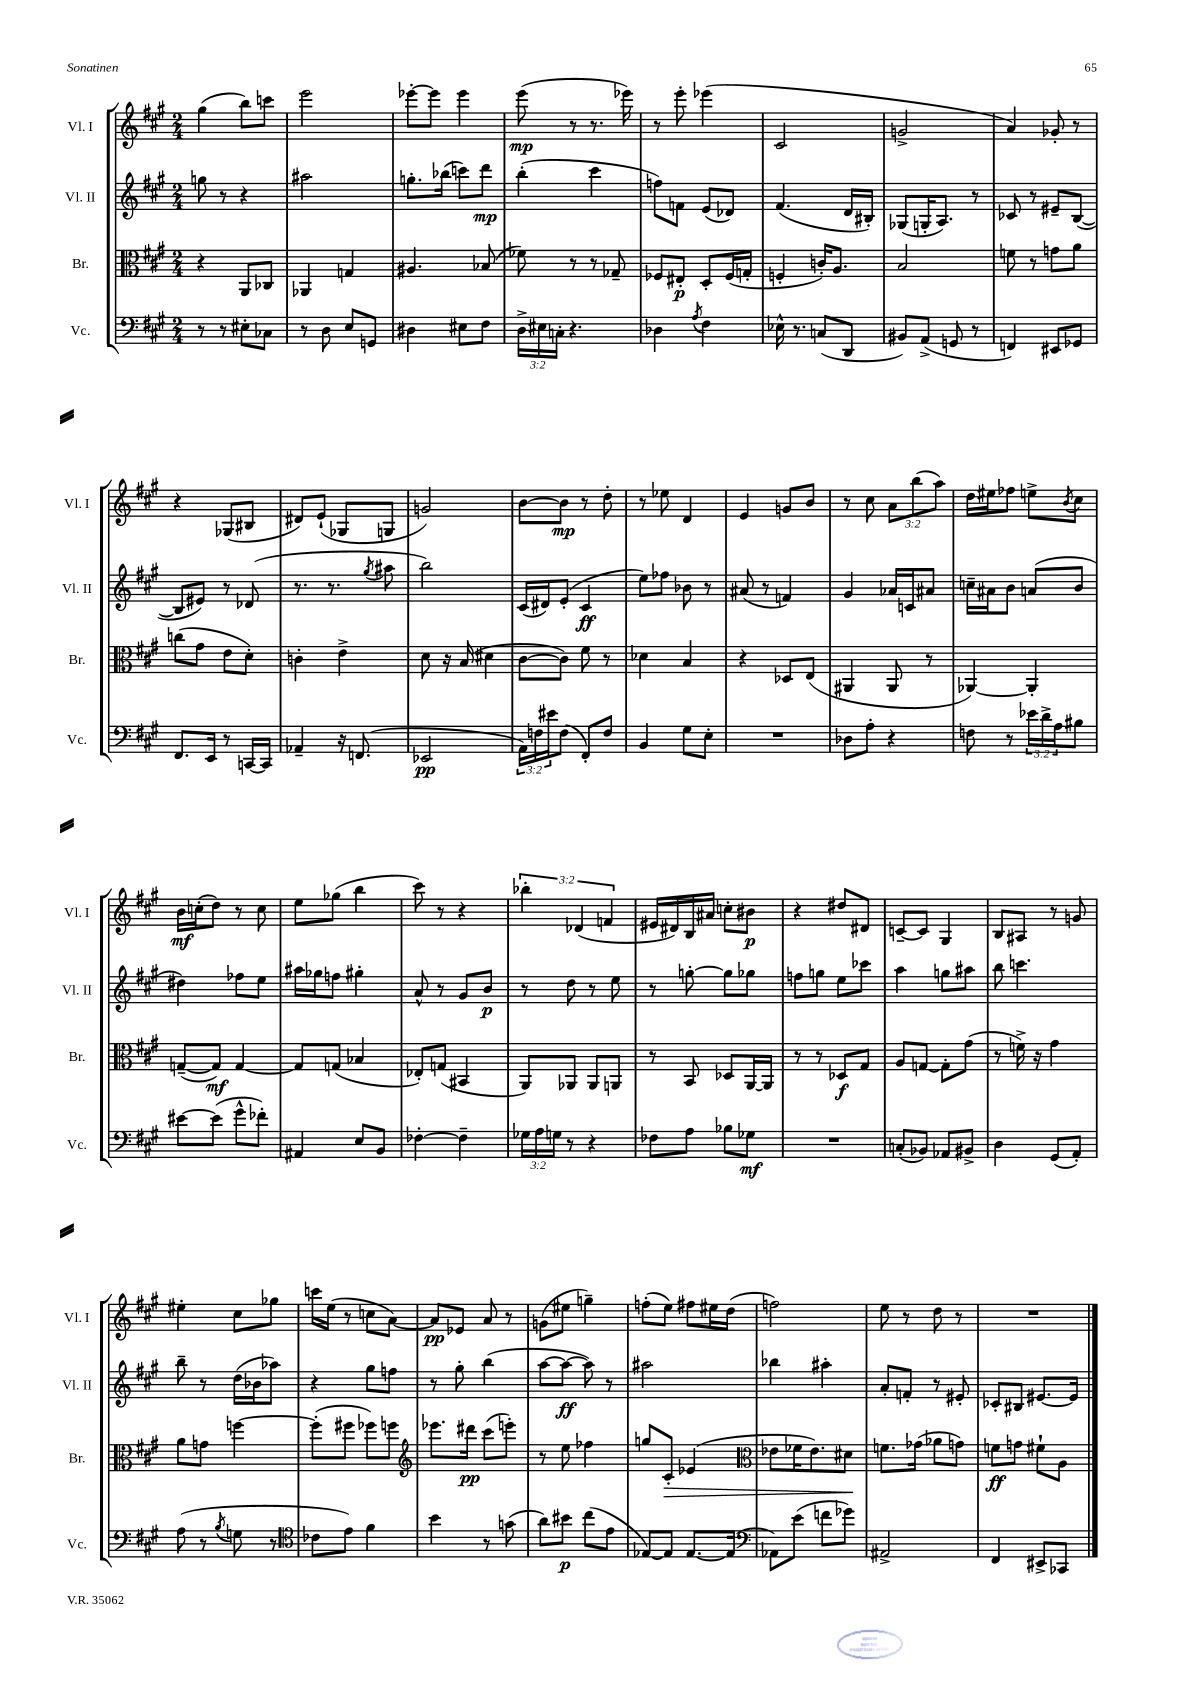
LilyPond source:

<<
\new StaffGroup <<
\new Staff = "s0" \with { instrumentName = "Vl. I" shortInstrumentName = "Vl. I" } {
    \clef treble \key a \major \numericTimeSignature \time 2/4 \override Staff.TupletNumber.text = #tuplet-number::calc-fraction-text
    gis''4( b''8) c'''8 |
    e'''2 |
    ees'''8~-. ees'''8 ees'''4 |
    e'''8\mp( r8 r8. ees'''16) |
    r8 e'''8-. ees'''4( |
    cis'2 |
    g'2-> |
    a'4) ges'8-. r8 |
    r4 ges8( bis8 |
    dis'8) e'8-!( ges8 g8 |
    g'2) |
    b'8~ b'8\mp r8 d''8-. |
    r8 ees''8 d'4 |
    e'4 g'8 b'8 |
    r8 cis''8 \tuplet 3/2 { a'8 b''8( a''8) } |
    d''16 eis''16 fes''8 e''8-> \acciaccatura { b'8 } cis''8 |
    b'16\mf c''16-.( d''8) r8 c''8 |
    e''8 ges''8( b''4 |
    cis'''8) r8 r4 |
    \tuplet 3/2 { bes''4-. des'4( f'4 } |
    eis'16 dis'16) b16 ais'16 c''8-. bis'8\p |
    r4 dis''8 dis'8 |
    c'8~-- c'8 gis4 |
    b8 ais8 r8 g'8 |
    eis''4-. cis''8 ges''8 |
    c'''16 e''16( r8 c''8 a'8~) |
    a'8\pp ees'8 a'8 r8 |
    g'8( eis''8 g''4--) |
    f''8-.( e''8) fis''8 eis''16 d''16( |
    f''2) |
    e''8 r8 d''8 r8 |
    R2 \bar "|." |
}
\new Staff = "s1" \with { instrumentName = "Vl. II" shortInstrumentName = "Vl. II" } {
    \clef treble \key a \major \numericTimeSignature \time 2/4
    g''8 r8 r4 |
    ais''2 |
    g''8.-. bes''16( c'''8) d'''8\mp |
    b''4-.( cis'''4 |
    f''8) f'8 e'8( des'8) |
    fis'4.( d'16 bis16-.) |
    ges8( g16-. a8.) r8 |
    ces'8 r8 eis'8-- b8~( |
    b8 eis'8) r8 des'8( |
    r8. r8. \acciaccatura { gis''8 } ais''8 |
    b''2) |
    cis'16( dis'16) e'8-.( cis'4\ff |
    e''8) fes''8 bes'8 r8 |
    ais'8( r8 f'4) |
    gis'4 aes'16 c'16 ais'8 |
    c''16-- ais'16 b'8 a'8( b'8 |
    dis''4) fes''8 e''8 |
    ais''16 ges''16 f''8 gis''4-. |
    a'8-^ r8 gis'8 b'8\p |
    r8 d''8 r8 e''8 |
    r8 g''8~-. g''8 ges''8 |
    f''8 g''8 e''8 ces'''8 |
    a''4 g''8 ais''8 |
    b''8 c'''4. |
    b''8-- r8 d''16( bes'16 aes''8) |
    r4 gis''8 f''8 |
    r8 gis''8-. b''4( |
    a''8~ a''8~\ff a''8) r8 |
    ais''2 |
    bes''4 ais''4-. |
    a'8-. f'8-. r8 eis'8-. |
    ces'8-. bis8 eis'8.~ eis'16 \bar "|." |
}
\new Staff = "s2" \with { instrumentName = "Br." shortInstrumentName = "Br." } {
    \clef alto \key a \major \numericTimeSignature \time 2/4
    r4 a,8 ces8 |
    aes,4 g4 |
    ais4. bes8( |
    fes'8) r8 r8 ges8-- |
    fes8 eis8-.\p d8-. fes16( g16-. |
    f4-. c'16-.) a8. |
    b2 |
    f'8 r8 g'8 a'8 |
    c''8( gis'8 e'8 d'8-.) |
    c'4-. e'4-> |
    d'8 r16 b16( dis'4 |
    cis'8~ cis'8) fis'8 r8 |
    des'4 b4 |
    r4 des8 e8( |
    ais,4 ais,8 r8 |
    aes,4~) aes,4-. |
    g8~--( g8\mf) g4~ |
    g8 g8( bes4 |
    ees8-.) g8( bis,4 |
    a,8) aes,8 aes,8 a,8 |
    r8 b,8 des8 a,16~ a,16 |
    r8 r8 des8\f gis8 |
    a8 g8~ g8-. gis'8( |
    r8 f'16->) r16 gis'4 |
    a'8 g'8 f''4~ |
    f''8-.( fis''8 fes''8) f''8 |
    \clef treble ees'''8. dis'''16\pp cis'''8( e'''8-.) |
    r8 e''8 fes''4 |
    g''8 cis'8-.\> ees'4( |
    \clef alto ees'8 fes'16 ees'8.) dis'8\! |
    f'8. ges'16( aes'8 g'8) |
    f'8\ff g'8 fis'8-! a8 \bar "|." |
}
\new Staff = "s3" \with { instrumentName = "Vc." shortInstrumentName = "Vc." } {
    \clef bass \key a \major \numericTimeSignature \time 2/4 \override Staff.TupletNumber.text = #tuplet-number::calc-fraction-text
    r8 r8 eis8-. ces8 |
    r8 d8 e8 g,8 |
    dis4 eis8 fis8 |
    \tuplet 3/2 { d16-> eis16 c16-. } r4. |
    des4 \acciaccatura { a8 } fis4 |
    ees16-^ r8. c8( d,8 |
    bis,8) a,8->( g,8 r8 |
    f,4) eis,8 ges,8 |
    fis,8. e,16 r8 c,16~ c,16 |
    aes,4-- r16 f,8.( |
    ees,2\pp |
    \tuplet 3/2 { a,16) f16 eis'16 } f8( fis,8-.) f8 |
    b,4 gis8 e8-. |
    R2 |
    des8 a8-. r4 |
    f8 r8 \tuplet 3/2 { ees'16 d'16-> a16 } bis8 |
    eis'8~ eis'8( gis'8-^ fes'8-.) |
    ais,4 e8 b,8 |
    fes4~-. fes4-- |
    \tuplet 3/2 { ges16 a16 g16 } r8 r4 |
    fes8 a8 bes8 ges8\mf |
    R2 |
    c8-.( bes,8) aes,8 bis,8-> |
    d4 gis,8( a,8-.) |
    a8( r8 \acciaccatura { b8 } g8 r8 |
    \clef tenor ces'8 e'8) fis'4 |
    b'4 r8 g'8( |
    a'8) bis'8\p cis''8( e'8 |
    ees8~) ees8 ees8.~ ees16( |
    \clef bass aes,8) e'8( f'8 ges'8) |
    ais,2-> |
    fis,4 eis,8-> ces,8 \bar "|." |
}
>>
>>
\layout { \context { \Score \remove "Bar_number_engraver" } }
